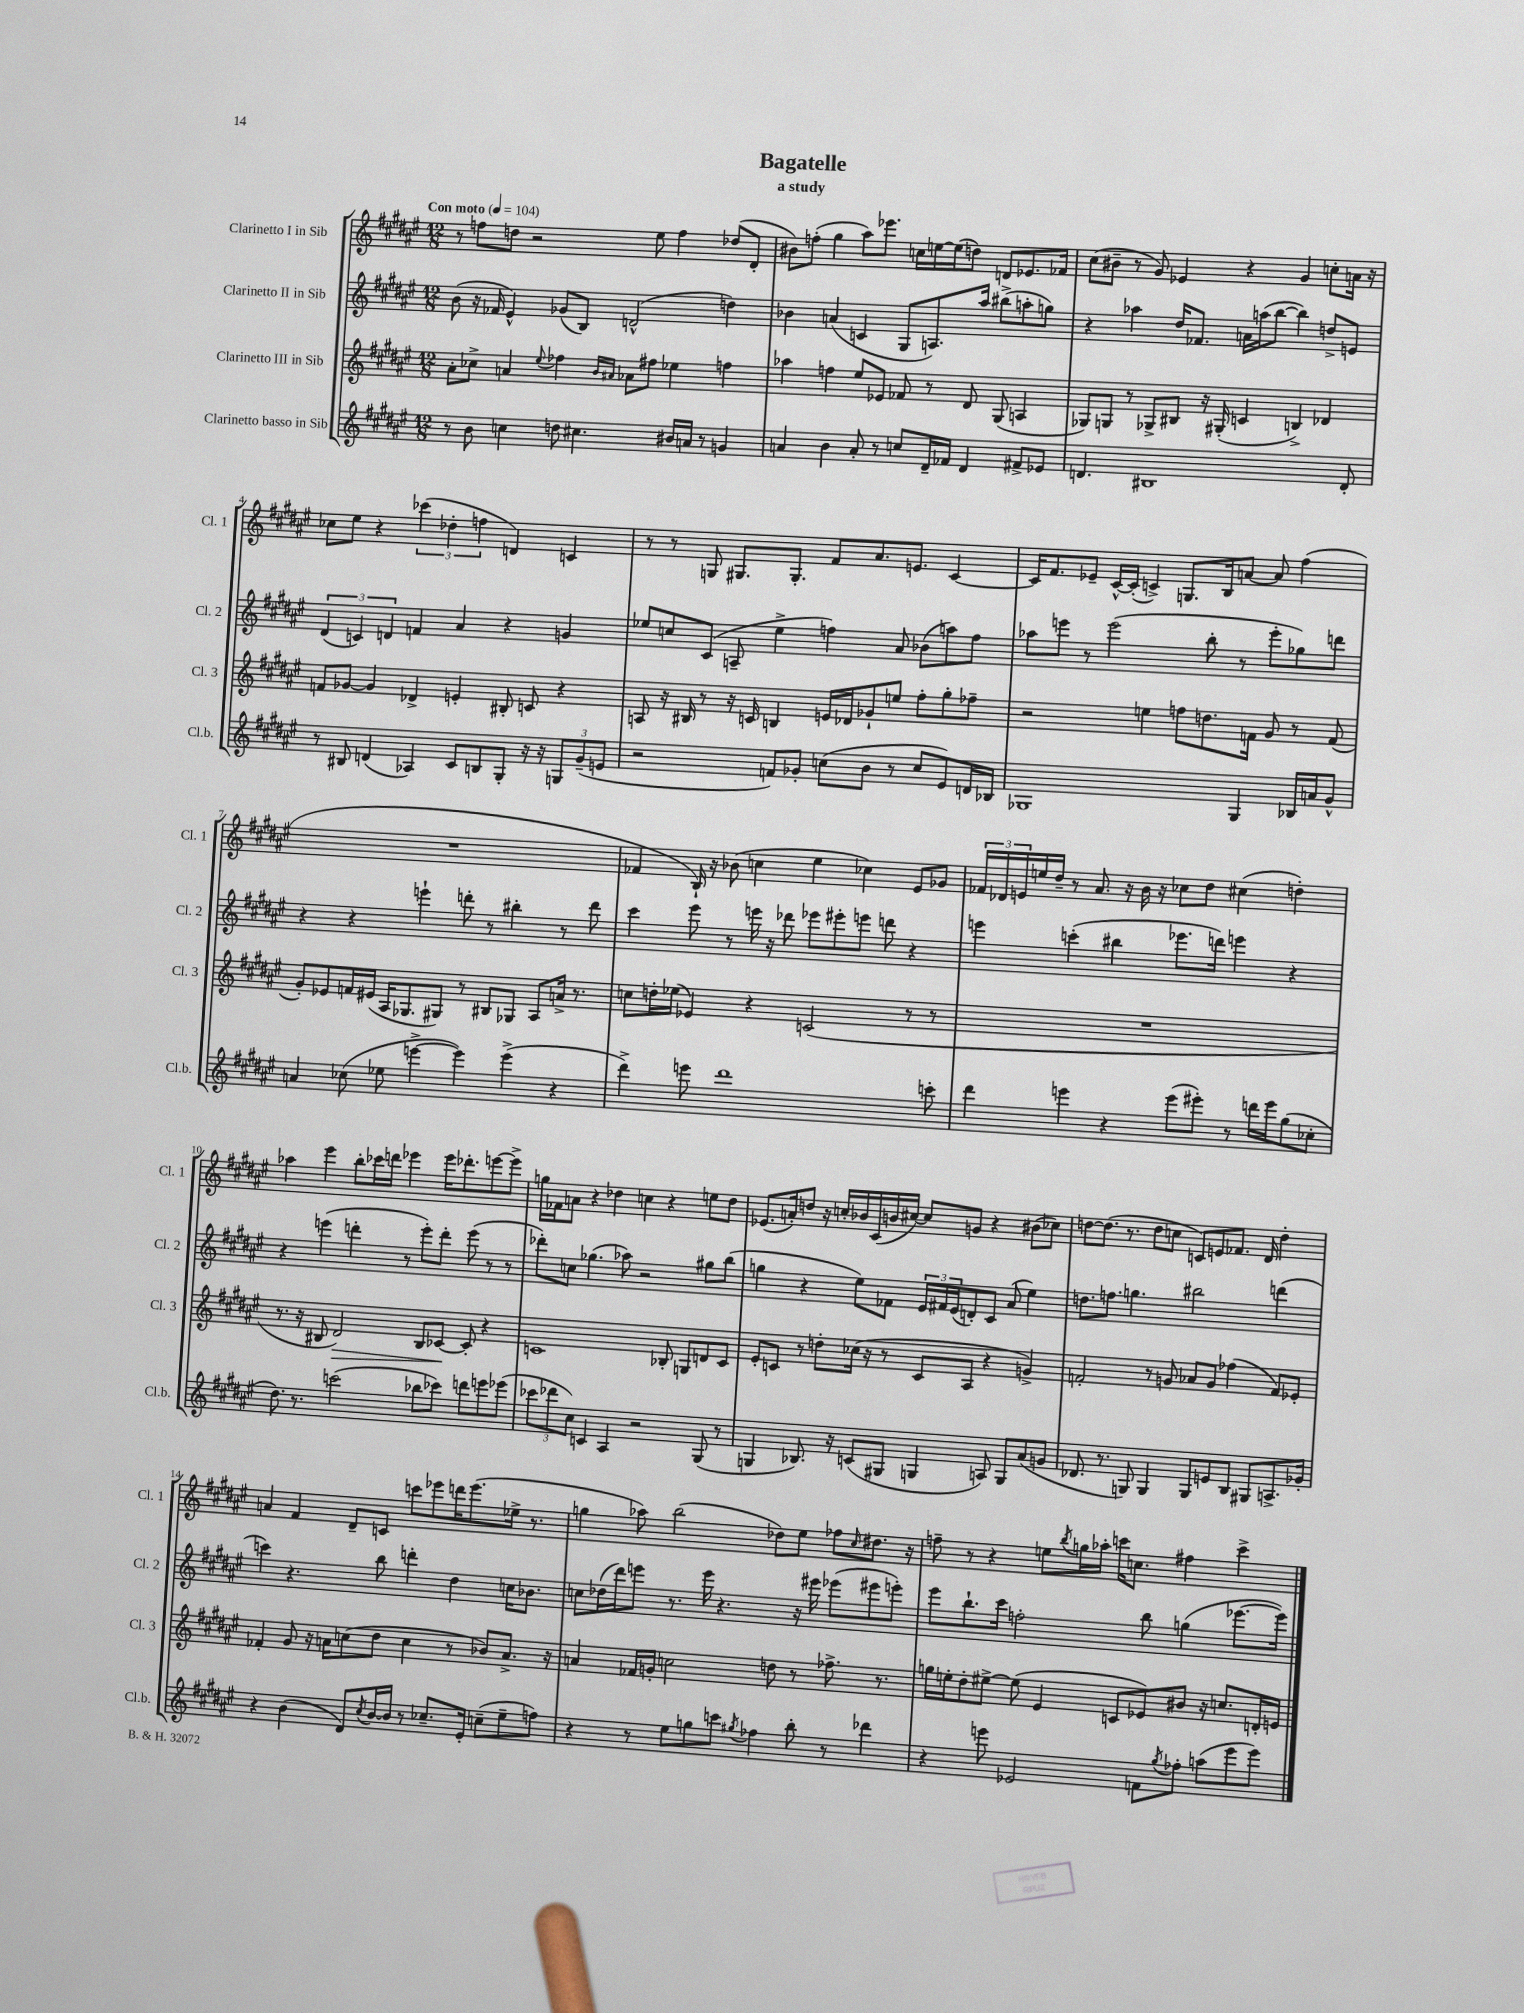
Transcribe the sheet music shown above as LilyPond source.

\header { title = "Bagatelle" subtitle = "a study" }
<<
\new StaffGroup <<
\new Staff = "s0" \with { instrumentName = "Clarinetto I in Sib" shortInstrumentName = "Cl. 1" } {
    \clef treble \key fis \major \numericTimeSignature \time 12/8 \tempo "Con moto" 4 = 104
    r8 f''8 d''8 r2 eis''8 f''4 des''8( dis'8-. |
    bis'8) f''8-.( gis''4 ais''8) ees'''8. c''16 e''16~ e''16( d''8) d'8 ees'8. fes'16 |
    cis''8( bis'8-- r8 gis'8) ees'4 r4 gis'4 c''8-. a'16 r16 |
    ces''8 eis''8 r4 \tuplet 3/2 { ces'''4( des''4-. f''4 } d'4) c'4 |
    r8 r8 g8 gis8. gis8.-. fis'8 ais'8. e'8. cis'4~ |
    cis'16 fis'8. ees'8-- cis'16~-^ cis'16-.( c'4->) g8. b16 a'8~ a'8 fis''4( |
    R1. |
    fes'4 b16-!) r16 bes'8( c''4 eis''4 ces''4) eis'8 ges'8 |
    \tuplet 3/2 { fes'16 des'16 e'16 } e''16 dis''16-- r8 ais'8. r16 b'16 r16 ces''8 dis''8 cis''4( d''4-.) |
    aes''4 eis'''4 b''8-. ces'''16 d'''16 ees'''4 ees'''16 des'''8.-. e'''8~ e'''8-> |
    g''16 fes'16 a'8 r4 des''4 c''4 r4 e''8 des''8 |
    ees'8.( a'16-.) d''8 r16 c''16-. bes'16 cis'16( b'16 cis''16~) cis''8 g'8 r4 bis'8( ces''8) |
    d''8~ d''8.( r8. d''8 c''8 c'8) e'8 fes'8. dis'16 d''4-. |
    a'4 fis'4 dis'8-- c'8 c'''8 ees'''8 d'''16 ees'''8.( ees''16-> r8. |
    g''4 aes''8) b''2( des''8) eis''8 fes''8 \grace { cis''16 } dis''8. r16 |
    f''8-- r8 r4 e''8 \acciaccatura { b''8 } g''16 aes''16-. c'''16 c''8. fis''4 c'''4-> \bar "|." |
}
\new Staff = "s1" \with { instrumentName = "Clarinetto II in Sib" shortInstrumentName = "Cl. 2" } {
    \clef treble \key fis \major \numericTimeSignature \time 12/8
    b'8( r16 fes'16 eis'4-^) ges'8( b8) d'2-^( d''4) |
    bes'4 a'4( c'4 gis8 a8.) ais''16 bis''8->( a''8-. g''8) |
    r4 aes''4 dis''16 fes'8. a'16 a''16( b''8~ b''4) d''8-> e'8 |
    \tuplet 3/2 { dis'4( c'4) d'4 } f'4 ais'4 r4 g'4 |
    ees''8 c''8 cis'8( a8-- ees''4-> f''4) ais'8 bes'8( a''8) f''8 |
    aes''8 e'''8 r8 e'''2( b''8-. r8 e'''8-. ges''8) d'''8 |
    r4 r4 e'''4-! d'''8-. r8 bis''4-. r8 d'''8 |
    cis'''4 eis'''8 r8 e'''16 r16 des'''8 ees'''8 eis'''8-. e'''8 d'''8 r4 |
    e'''4 c'''4-.( bis''4 ees'''8. d'''16) e'''4 r4 |
    r4 e'''4( d'''4-. r8 e'''8-.) d'''8-. e'''8( r8 r8 |
    des'''8-.) c''8 ges''4.( aes''8) r2 gis''8 b''8( |
    g''4 r4 eis''8) fes'8 \tuplet 3/2 { eis'16 fis'16 eis'16( } d'8-.) cis'8 ais'8( eis''4) |
    d''8. f''8. g''4. bis''2 d'''4( |
    c'''4) r4. b''8 d'''4-. dis''4 c''16 bes'8. |
    c''8 des''16( dis'''16) e'''8 r8. e'''16 r4. r16 eis'''16 ees'''8( eis'''8 e'''8-.) |
    eis'''8 b''8.-! cis'''16 f''2-. b''8 g''4( ees'''8.~ ees'''16) \bar "|." |
}
\new Staff = "s2" \with { instrumentName = "Clarinetto III in Sib" shortInstrumentName = "Cl. 3" } {
    \clef treble \key fis \major \numericTimeSignature \time 12/8
    ais'8-. ces''8-> a'4 \appoggiatura { eis''8 } fes''4 \grace { b'16 ais'16 } aes'8 fis''8 ees''4 f''4 |
    aes''4 f''4 eis''8 ees'8 fes'8 r8 dis'8 gis8( a4 |
    ges8) g8 r8 ges8-> bis8 r16 gis16-.( c'4 b4->) des'4 |
    f'8 ges'8~ ges'4 des'4-> e'4-. bis8-. c'8 r4 |
    a8 r16 bis16 r8 r16 c'16 b4 e'16 des'16 ges'8-! e''8 fis''8-. gis''8-. fes''8-- |
    r2 e''4 f''8 d''8. f'16 gis'8 r8 f'8( |
    gis'8-.) ees'8 f'16 eis'16( ais16 ges8. gis8) r8 bis8 ges8 ais8 a'16-> r8. |
    c''8 d''16-. ees''16( ees'4) r4 c'2( r8 r8 |
    R1. |
    r8. r16 bis8 dis'2\>) bis8 ces'8~\! ces'8-. r4 |
    c'1 bes8-. g8 d'8 c'8 |
    eis'8-. c'8 r8 d''8-. ces''16( r16 r8 c'8 ais8 r4 g'4->) |
    f'2-. r8 g'8 aes'8 g'8 fes''4( f'8) ees'8-. |
    fes'4-. gis'8 r16 a'16 c''8( dis''8 c''4 r8 bes'8) a'8.-> r16 |
    a'4 fes'16 g'16-. c''2 d''8 r8 fes''8.-> r8. |
    g''16 e''16-. dis''8-. eis''8~-> eis''8( eis'4 c'8 ees'8) bis'8 r16 c''8. d'16-. e'16 \bar "|." |
}
\new Staff = "s3" \with { instrumentName = "Clarinetto basso in Sib" shortInstrumentName = "Cl.b." } {
    \clef treble \key fis \major \numericTimeSignature \time 12/8
    r8 b'8 c''4 d''8 cis''4. bis'16 a'16 r8 g'4 |
    a'4 b'4 a'8-. r8 c''8 dis'16-- fes'16 dis'4 fis'8-> ees'8 |
    d'4. bis1 d'8-. |
    r8 bis8 d'4( aes4) cis'8 b8 gis8-. r16 r16 \tuplet 3/2 { g8 gis'8--( e'8 } |
    r2 f'8) ges'8-. c''8( b'8 r8 c''8 eis'8) d'16 bes16 |
    ges1 ges4 bes16 a'16 gis'8-^ |
    a'4 ces''8( ees''8 e'''4~-> e'''4) e'''4->( r4 |
    dis'''4->) e'''8 dis'''1 c'''8-. |
    dis'''4 e'''4 r4 e'''8( eis'''8-.) r8 d'''16 eis'''16 gis''8( ces''8-. |
    dis''8.) r8. c'''2( bes''8 ces'''8) d'''8 e'''8 ees'''8( |
    \tuplet 3/2 { ces'''8 des'''8 cis''8) } c'4 ais4 r2 gis8( r8 |
    g4 bes8.) r16 c'8( gis8 g4 a8) g8 ais'8( g'8 |
    des'8. r8. g8) g4 g8 e'8 b8 gis8 a8.-> ges'16-. |
    r4 b'4( dis'8) \acciaccatura { cis''8 } b'16~ b'16 r8 ces''8.-- eis'16-. c''8--( eis''8-- f''8) |
    r4 r8 eis''8 g''8 c'''8 \acciaccatura { gis''8 } fes''4 b''8-. r8 des'''4 |
    r4 e'''8 ees'2 f'8 \acciaccatura { gis''8 } fes''8-. a''8( e'''8 e'''8) \bar "|." |
}
>>
>>
